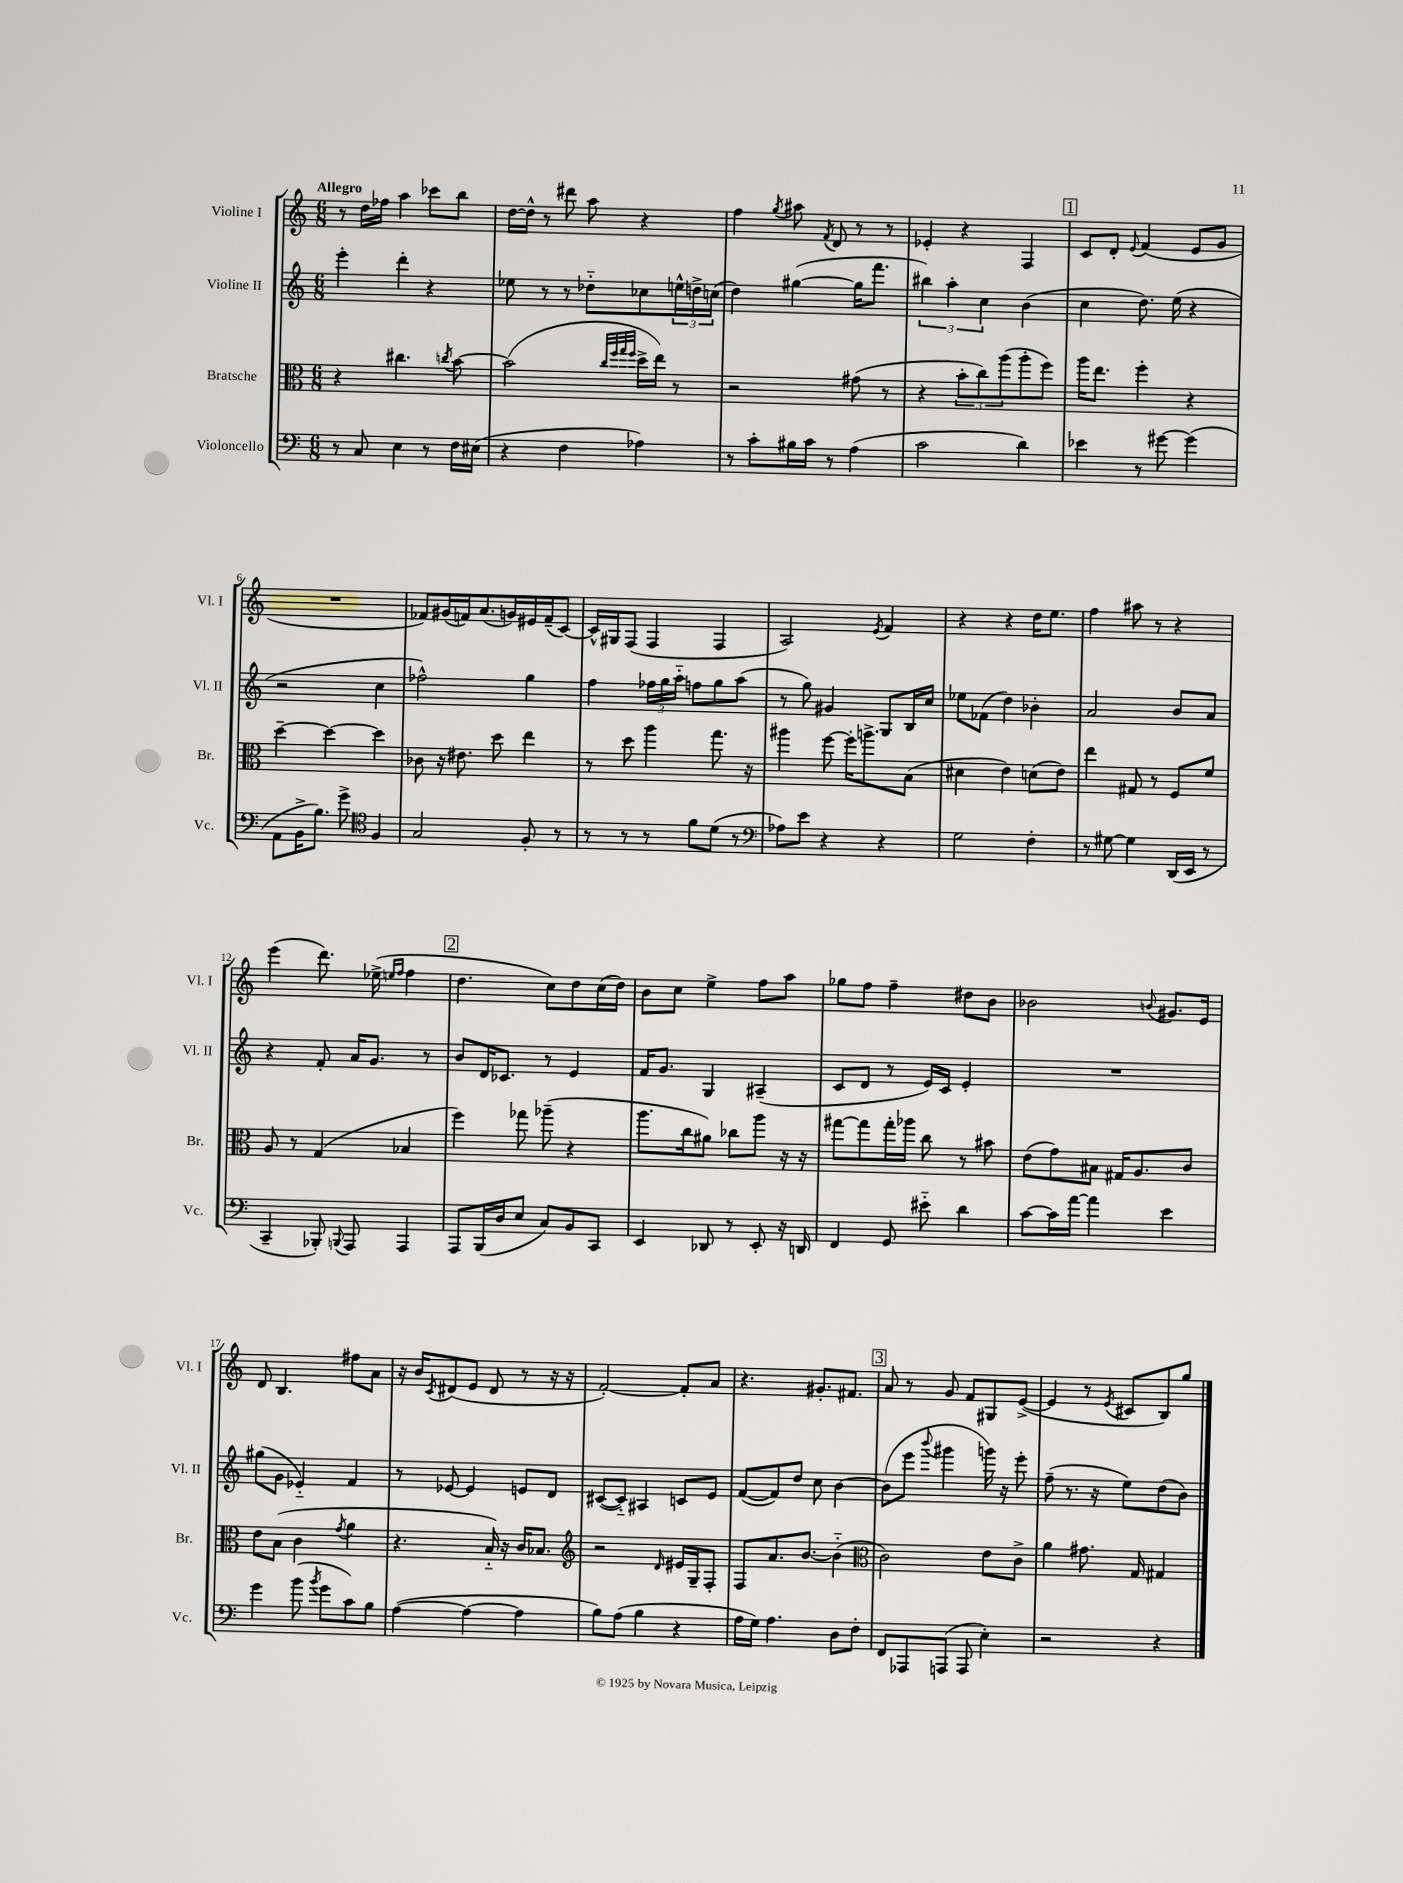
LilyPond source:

<<
\new StaffGroup <<
\new Staff = "s0" \with { instrumentName = "Violine I" shortInstrumentName = "Vl. I" } {
    \clef treble \key c \major \numericTimeSignature \time 6/8 \tempo "Allegro"
    r8 d''16 fes''16 a''4 ces'''8 b''8 |
    d''16~ d''16-^ r8 dis'''8 a''8 r4 |
    f''4 \acciaccatura { g''8 } ais''8 \acciaccatura { f'8 } d'8 r8 r8 |
    ees'4-. r4 f4 |
    \mark \markup { \box "1" } c'8 d'8-. \appoggiatura { e'8 } f'4( e'8 g'8 |
    R2. |
    fes'8) gis'16( f'16) a'8.( g'16) eis'16 f'16--( c'8~) |
    c'16-^ gis16 f8( f4 f4 |
    a2) \acciaccatura { e'8 } f'4 |
    r4 r4 d''16 e''8. |
    f''4 ais''8 r8 r4 |
    e'''4( d'''8.) ees''16->( \grace { e''16 f''16 } f''4 |
    \mark \markup { \box "2" } d''4. c''8) d''8 c''16( d''16) |
    b'8 c''8 e''4-> f''8 a''8 |
    ges''8 f''8 f''4-- dis''8 b'8 |
    bes'2 \appoggiatura { b'8 } gis'8. e'16 |
    d'8 b4. fis''8 a'8 |
    r16 b'16 \acciaccatura { c'8 } dis'8( e'8 dis'8 r8 r16 r16 |
    f'2~-.) f'8-. a'8 |
    r4. gis'8.-. fis'8. |
    \mark \markup { \box "3" } a'8 r8 g'8 f'8 gis8 e'8~->( |
    e'4 r8 \acciaccatura { e'8 } cis'8 b8) g''8 \bar "|." |
}
\new Staff = "s1" \with { instrumentName = "Violine II" shortInstrumentName = "Vl. II" } {
    \clef treble \key c \major \numericTimeSignature \time 6/8
    e'''4-. d'''4-. r4 |
    ees''8 r8 r8 des''8-_ ces''8 \tuplet 3/2 { e''16-^ d''16-> c''16( } |
    d''4) gis''4~( gis''16 f'''8. |
    \tuplet 3/2 { bis''4) a''4-. c''4 } b'4( |
    \mark \markup { \box "1" } c''4 d''8.) e''16( r4 |
    r2 c''4 |
    fes''2-^) g''4 |
    f''4 \tuplet 3/2 { fes''16 g''16 a''16-_ } f''8 g''8 a''8( |
    r8 g''8) gis'4 g8 b16 c''16 |
    ees''8 fes'8( d''4) bes'4-. |
    a'2 b'8 a'8 |
    r4 f'8-. a'16 g'8. r8 |
    \mark \markup { \box "2" } b'8 d'16 ces'8. r8 e'4 |
    f'16 g'8. g4 ais4--( |
    c'8 d'8 r8 e'16) c'16 e'4-. |
    R2. |
    gis''8( g'8 ees'4-_) f'4 |
    r8 ees'8~ ees'4 e'8 d'8 |
    cis'8~( cis'8-_) ais4 c'8 e'8 |
    f'8~( f'8) d''8 c''8 b'4~ |
    \mark \markup { \box "3" } b'8( e'''8 \appoggiatura { b'''8 } gis'''4 g'''16) r16 e'''8-. |
    f''8--( r8. r16 e''8) d''8( b'8) \bar "|." |
}
\new Staff = "s2" \with { instrumentName = "Bratsche" shortInstrumentName = "Br." } {
    \clef alto \key c \major \numericTimeSignature \time 6/8
    r4 cis''4. \acciaccatura { c''8 } b'8~ |
    b'2( \grace { c''32 f''32 g''32 f''32 } d''16-> e''16) r8 |
    r2 gis'8( r8 |
    r4 \tuplet 3/2 { b'8-. c''8) a''8( } a''8-. f''8) |
    \mark \markup { \box "1" } a''16 e''8. f''4-. r4 |
    d''4~-- d''4~ d''4 |
    ces'8 r16 eis'8. d''8 e''4 |
    r8 d''8 a''4 g''8. r16 |
    ais''4 f''8~ f''16-. a''8.-> b8( |
    dis'4 e'4) d'8( e'8) |
    e''4 gis8 r8 f8 f'8 |
    a8 r8 g4( bes4 |
    \mark \markup { \box "2" } f''4) ges''8 aes''8--( r4 |
    a''8. c''16 ais'8) ces''8 a''8 r16 r16 |
    gis''8~ gis''8 gis''16-. aes''16 c''8 r8 bis'8 |
    e'8( g'8) bis8 gis16 a8. c'8 |
    e'8 b8( c'4 \acciaccatura { g'8 } a'4 |
    r4. b16-_) r16 c'16 bes8. |
    \clef treble r2 \grace { d'16 } eis'16 g16-- f8-. |
    f8 a'8. b'8.~ b'4-_( |
    \mark \markup { \box "3" } \clef alto c'2) e'8 c'8-> |
    a'4 gis'8. g16 gis4 \bar "|." |
}
\new Staff = "s3" \with { instrumentName = "Violoncello" shortInstrumentName = "Vc." } {
    \clef bass \key c \major \numericTimeSignature \time 6/8
    r8 c8 e4 r8 f16 eis16( |
    r4 f4 aes4) |
    r8 c'8-. bis16 c'16 r8 a4( |
    c'2 d'4) |
    \mark \markup { \box "1" } ees'4 r8 gis'8~ gis'4( |
    a,8 b,16-> b8.) g'8-> \clef tenor f4 |
    g2 f8-. r8 |
    r8 r8 r8 f'8 d'8( r8 |
    \clef bass aes8) e'8 r4 r4 |
    g2 f4-. |
    r8 gis8~ gis4 d,16( e,16 r8 |
    c,4-- bes,,8-.) \appoggiatura { b,,8 } a,,8 a,,4 |
    \mark \markup { \box "2" } a,,8 b,,16( d16 e8 c8) b,8 c,8 |
    e,4 des,8 r8 e,8-. r16 d,16 |
    f,4 g,8 eis'8-_ d'4 |
    c'8~ c'16 a'16~ a'4 e'4 |
    g'4 b'8( \acciaccatura { b'8 } g'8 c'8) b8 |
    a4~( a4~ a4 |
    b8) a8( b4 r4 |
    a16 g16) a4. d8 f8-. |
    \mark \markup { \box "3" } f,8 aes,,8 a,,8( a,,8 e4-.) |
    r2 r4 \bar "|." |
}
>>
>>
